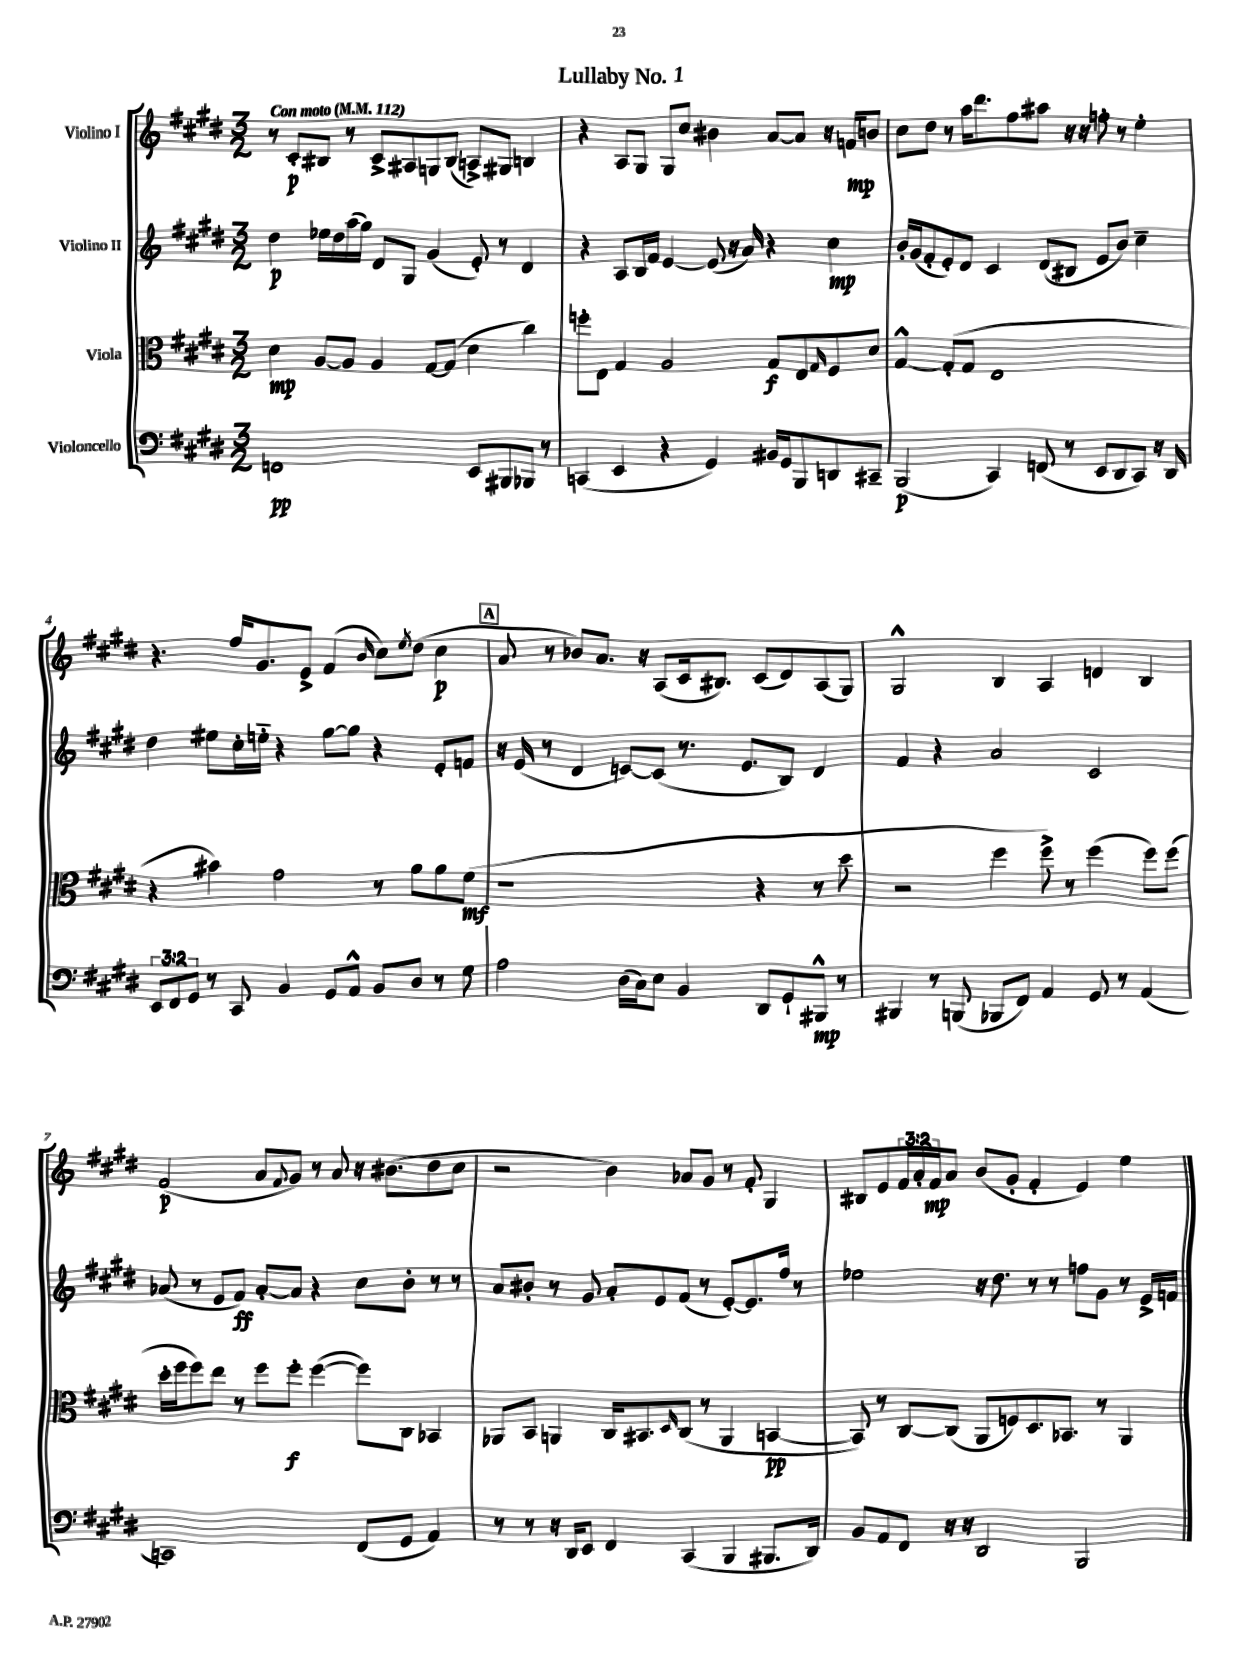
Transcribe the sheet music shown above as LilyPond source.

\header { title = "Lullaby No. 1" }
<<
\new StaffGroup <<
\new Staff = "s0" \with { instrumentName = "Violino I" } {
    \clef treble \key e \major \numericTimeSignature \time 3/2 \override Staff.TupletNumber.text = #tuplet-number::calc-fraction-text \tempo "Con moto" 4 = 112
    r8 cis'8-.\p bis8 r8 cis'8-> ais8 g8 bis8( a8->) gis8 b4 |
    r4 a8 gis8 gis8 cis''8 bis'4 a'8~ a'8 r16 f'16\mp b'8 |
    cis''8 dis''8 r8 a''16 dis'''8. fis''8 ais''8 r16 r16 f''8-. r8 e''4-. |
    r4. fis''16 gis'8. e'8-> fis'4( \grace { b'16 } cis''8) \acciaccatura { e''8 } dis''8( cis''4\p |
    \mark \markup { \box "A" } a'8 r8 bes'8) a'8. r16 a8( cis'16 bis8.) cis'8( dis'8) a8( gis8) |
    gis2-^ b4 a4 d'4 b4 |
    fis'2\p( a'8 \appoggiatura { fis'8 } gis'8) r8 a'8 r16 bis'8.( dis''8 cis''8 |
    r2 b'4) aes'8 gis'8 r8 fis'8-. gis4 |
    bis8 e'8 \tuplet 3/2 { fis'16 a'16-. fis'16\mp } a'8 b'8( gis'8-. fis'4-. e'4) e''4 \bar "|." |
}
\new Staff = "s1" \with { instrumentName = "Violino II" } {
    \clef treble \key e \major \numericTimeSignature \time 3/2
    dis''4\p ees''16 dis''16 a''16( gis''16) dis'8 gis8 gis'4( e'8-.) r8 dis'4 |
    r4 a8 b16 fis'16 e'4~ e'8( r16 a'16) r4 cis''4\mp |
    b'16-. gis'16( fis'8-. e'8-.) dis'8 cis'4 dis'8( bis8 e'8 b'8) cis''4-- |
    dis''4 eis''8 cis''16-. e''16-_ r4 gis''8~ gis''8 r4 e'8-. f'8 |
    \mark \markup { \box "A" } r16 e'16( r8 dis'4 c'8~) c'8( r8. e'8. b8) dis'4 |
    fis'4 r4 a'2 cis'2 |
    aes'8( r8 e'8 fis'8\ff) aes'8~-. aes'8 r4 cis''8 b'8-. r8 r8 |
    a'8 bis'8-. r8 gis'8 a'8-. e'8 fis'8( r8 e'8~-.) e'8. fis''16 r8 |
    ees''2 r16 dis''8. r8 r8 f''8 gis'8 r8 e'16-> f'16 \bar "|." |
}
\new Staff = "s2" \with { instrumentName = "Viola" } {
    \clef alto \key e \major \numericTimeSignature \time 3/2
    dis'4\mp a8~ a8 a4 gis8~ gis8( dis'4 cis''4) |
    f''8-. e8 gis4 a2 gis8\f e8 \grace { gis16 } fis8 dis'8 |
    gis4~-^ gis8-.( gis8 e1 |
    r4 bis'4) gis'2 r8 a'8 a'8 fis'8\mf( |
    \mark \markup { \box "A" } r1 r4 r8 dis''8 |
    r2 fis''4 fis''8->) r8 fis''4( fis''8) fis''8( |
    dis''16-. fis''16 fis''8) e''8 r8 fis''8 fis''8-.\f fis''4~( fis''8) cis8 bes,4 |
    aes,8 b,8 a,4 cis16 bis,8. \grace { dis16 } cis8( r8 a,4 b,4~\pp |
    b,8) r8 cis8~ cis8( a,8 f8) dis8. bes,8. r8 a,4 \bar "|." |
}
\new Staff = "s3" \with { instrumentName = "Violoncello" } {
    \clef bass \key e \major \numericTimeSignature \time 3/2 \override Staff.TupletNumber.text = #tuplet-number::calc-fraction-text
    f,1\pp e,8 bis,,8 bes,,8 r8 |
    c,4( e,4 r4 gis,4) bis,16 gis,16 b,,8 d,8 cis,8-- |
    b,,2\p( cis,4) f,8( r8 e,8 dis,8 cis,8) r16 dis,16 |
    \tuplet 3/2 { e,8 fis,8 gis,8 } r8 cis,8 b,4 gis,8 a,8-^ b,8 dis8 r8 gis8 |
    \mark \markup { \box "A" } a2 dis16( cis16) e8 b,4 dis,8 gis,8-! bis,,8-^\mp r8 |
    bis,,4 r8 b,,8( bes,,8 fis,8) a,4 gis,8 r8 a,4( |
    c,1) fis,8( gis,8 a,4) |
    r8 r8 r16 dis,16 e,8 fis,4 cis,4( b,,4 bis,,8. dis,16) |
    b,8 a,8 fis,8 r16 r16 dis,2 b,,2 \bar "|." |
}
>>
>>
